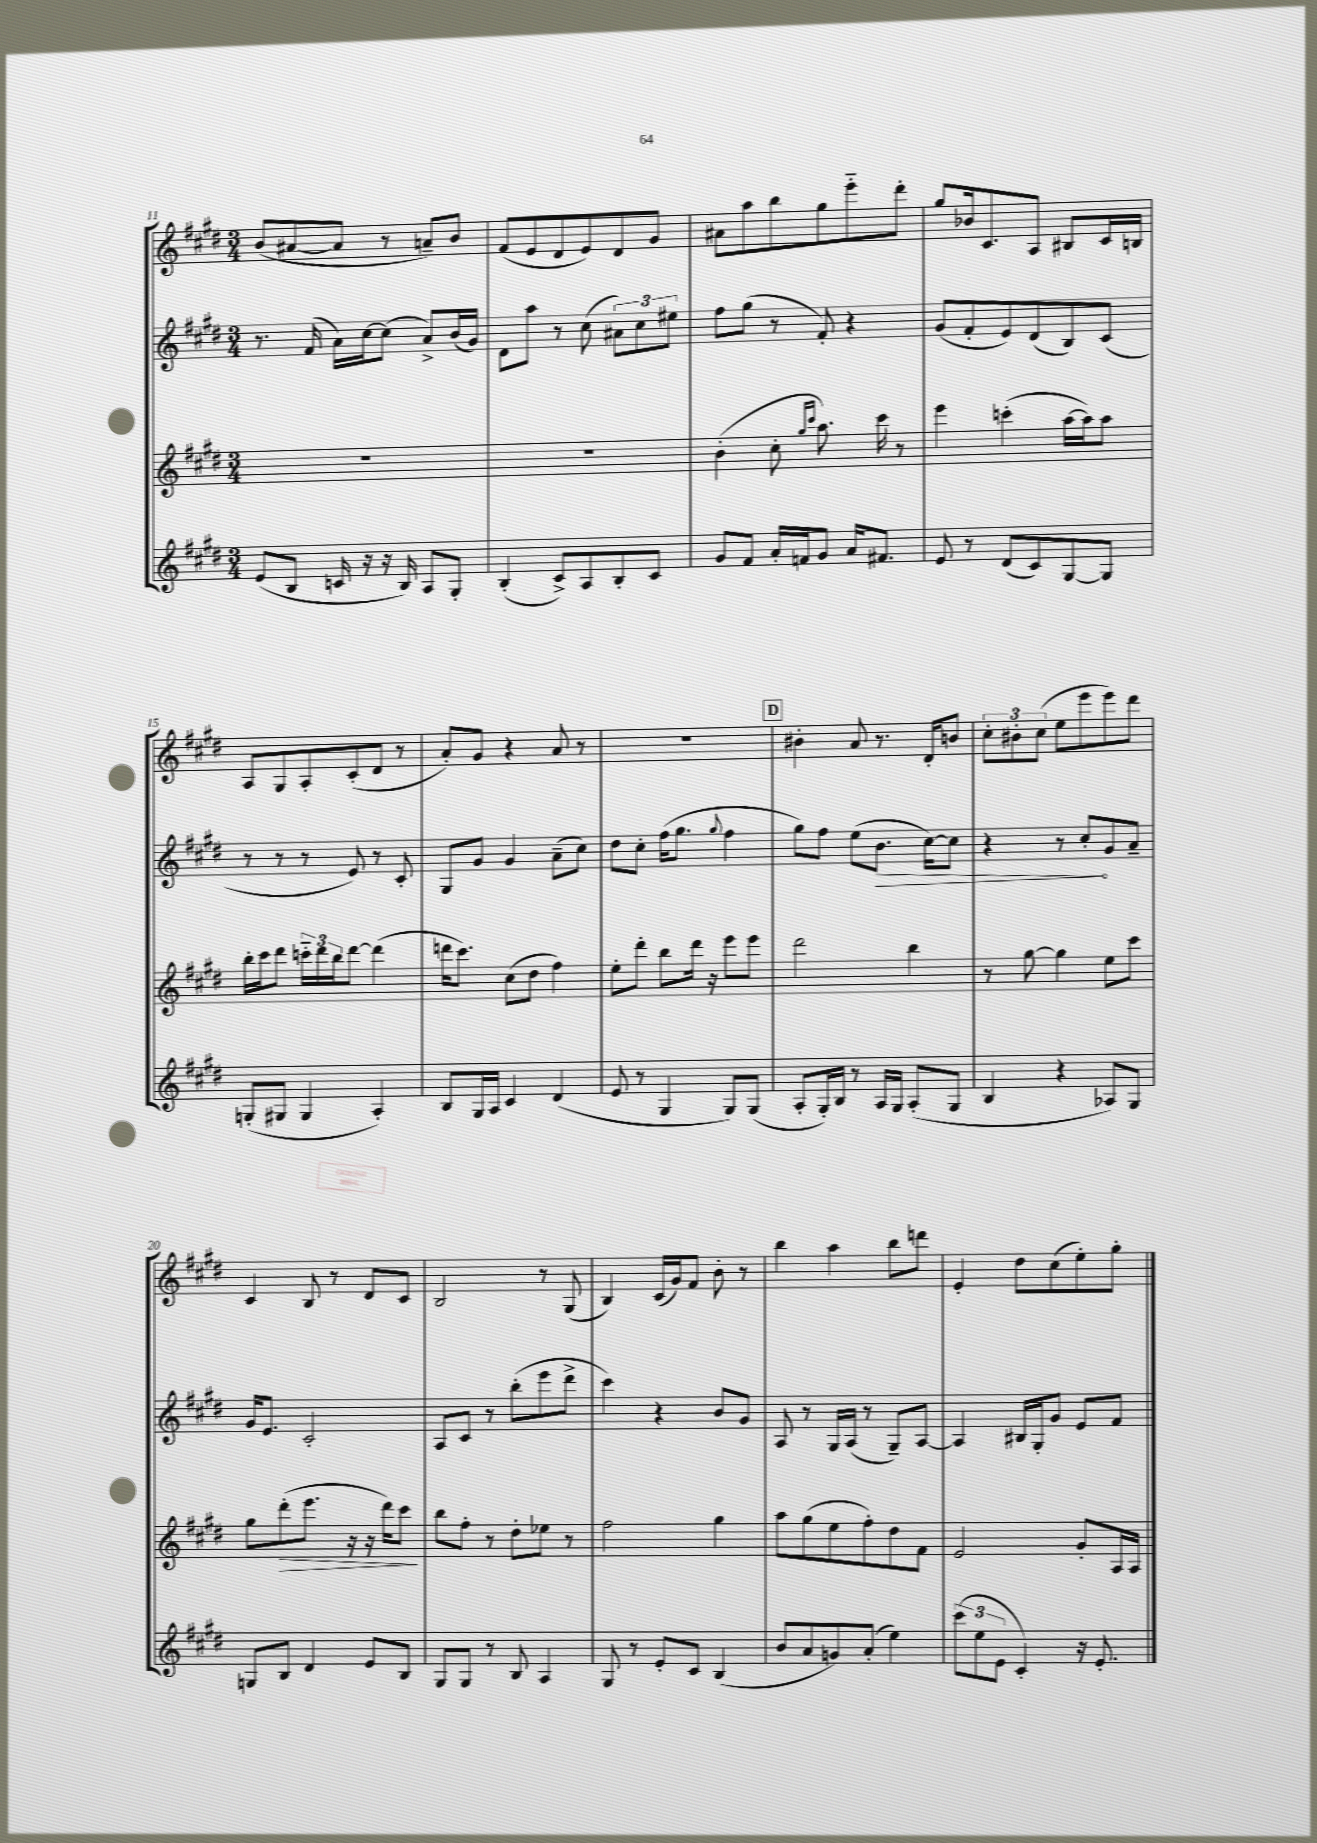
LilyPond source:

<<
\new StaffGroup <<
\new Staff = "s0" {
    \clef treble \key e \major \numericTimeSignature \time 3/4
    b'8( ais'8~ ais'8 r8 a'8--) b'8 |
    fis'8( e'8 dis'8 e'8) dis'8 gis'8 |
    ais'8 a''8 b''8 gis''8 e'''8-_ dis'''8-. |
    gis''8 bes'16 cis'8. a8 bis8 cis'16 b16 |
    a8 gis8 a8-. cis'8-.( dis'8 r8 |
    a'8-.) gis'8 r4 a'8 r8 |
    R2. |
    \mark \markup { \box "D" } bis'4-. a'8 r8. dis'16-. b'8 |
    \tuplet 3/2 { cis''8-. bis'8-. cis''8( } e''8 e'''8 e'''8) dis'''8 |
    cis'4 b8 r8 dis'8 cis'8 |
    b2 r8 gis8( |
    b4) cis'16( gis'16) fis'8 b'8-. r8 |
    b''4 a''4 b''8 d'''8 |
    e'4-. dis''8 cis''8( e''8-.) gis''8-. \bar "|." |
}
\new Staff = "s1" {
    \clef treble \key e \major \numericTimeSignature \time 3/4
    r8. fis'16( a'16) cis''16~ cis''8( a'8->) b'16( gis'16) |
    dis'8 a''8 r8 cis''8( \tuplet 3/2 { ais'8) cis''8 eis''8 } |
    fis''8 gis''8( r8 fis'8-.) r4 |
    gis'8( fis'8-. e'8) dis'8( b8) cis'8( |
    r8 r8 r8 e'8) r8 cis'8-. |
    gis8 gis'8 gis'4 a'8--( cis''8) |
    dis''8 cis''8-. fis''16( gis''8. \appoggiatura { gis''8 } fis''4 |
    \mark \markup { \box "D" } gis''8) fis''8 e''8( \once \override Hairpin.circled-tip = ##t b'8.\> cis''16~) cis''8 |
    r4 r8 cis''8-.\! gis'8 a'8-- |
    gis'16 e'8. cis'2-. |
    a8 cis'8 r8 b''8-.( e'''8 dis'''8-> |
    cis'''4) r4 b'8 gis'8 |
    a8 r8 gis16 a16( r8 gis8--) a8~ |
    a4 bis16 gis16-. gis'8 e'8 fis'8 \bar "|." |
}
\new Staff = "s2" {
    \clef treble \key e \major \numericTimeSignature \time 3/4
    R2. |
    R2. |
    b'4-.( cis''8-. \grace { gis''16 cis'''16 } a''8.) cis'''16 r8 |
    e'''4 c'''4-.( a''16~ a''16) a''8 |
    b''16-. cis'''16 dis'''8 \tuplet 3/2 { c'''16-_ dis'''16 b''16 } dis'''8~ dis'''4( |
    d'''16 cis'''8.) cis''8( dis''8 fis''4) |
    e''8-. dis'''8-. b''8 dis'''16 r16 e'''8 e'''8 |
    \mark \markup { \box "D" } dis'''2 b''4 |
    r8 gis''8~ gis''4 e''8 cis'''8 |
    gis''8 dis'''8-.\>( e'''8. r16 r16 dis'''16) cis'''8\! |
    b''8 fis''8-. r8 dis''8-. ees''8 r8 |
    fis''2 gis''4 |
    a''8 gis''8( e''8 fis''8-.) dis''8 fis'8 |
    e'2 gis'8-. a16 a16 \bar "|." |
}
\new Staff = "s3" {
    \clef treble \key e \major \numericTimeSignature \time 3/4
    e'8( b8 c'16 r16 r16 b16) a8 gis8-. |
    b4-.( cis'8->) a8 b8-. cis'8 |
    gis'8 fis'8 a'16-. f'16 gis'8 a'16 fis'8. |
    e'8 r8 dis'8( cis'8) gis8~ gis8 |
    g8-.( gis8 gis4 a4-.) |
    b8 gis16 a16 cis'4 dis'4( |
    e'8 r8 gis4 gis8) gis8( |
    \mark \markup { \box "D" } a8-. gis16-.) b16 r8 a16 gis16 a8-.( gis8 |
    b4 r4 aes8) gis8 |
    g8 b8 dis'4 e'8 b8 |
    gis8 gis8 r8 b8 a4 |
    gis8 r8 e'8-. cis'8 b4( |
    b'8 a'8 g'8) a'8-.( e''4) |
    \tuplet 3/2 { cis'''8( e''8 e'8 } cis'4-.) r16 e'8.-. \bar "|." |
}
>>
>>
\layout { \context { \Score currentBarNumber = #11 } }
